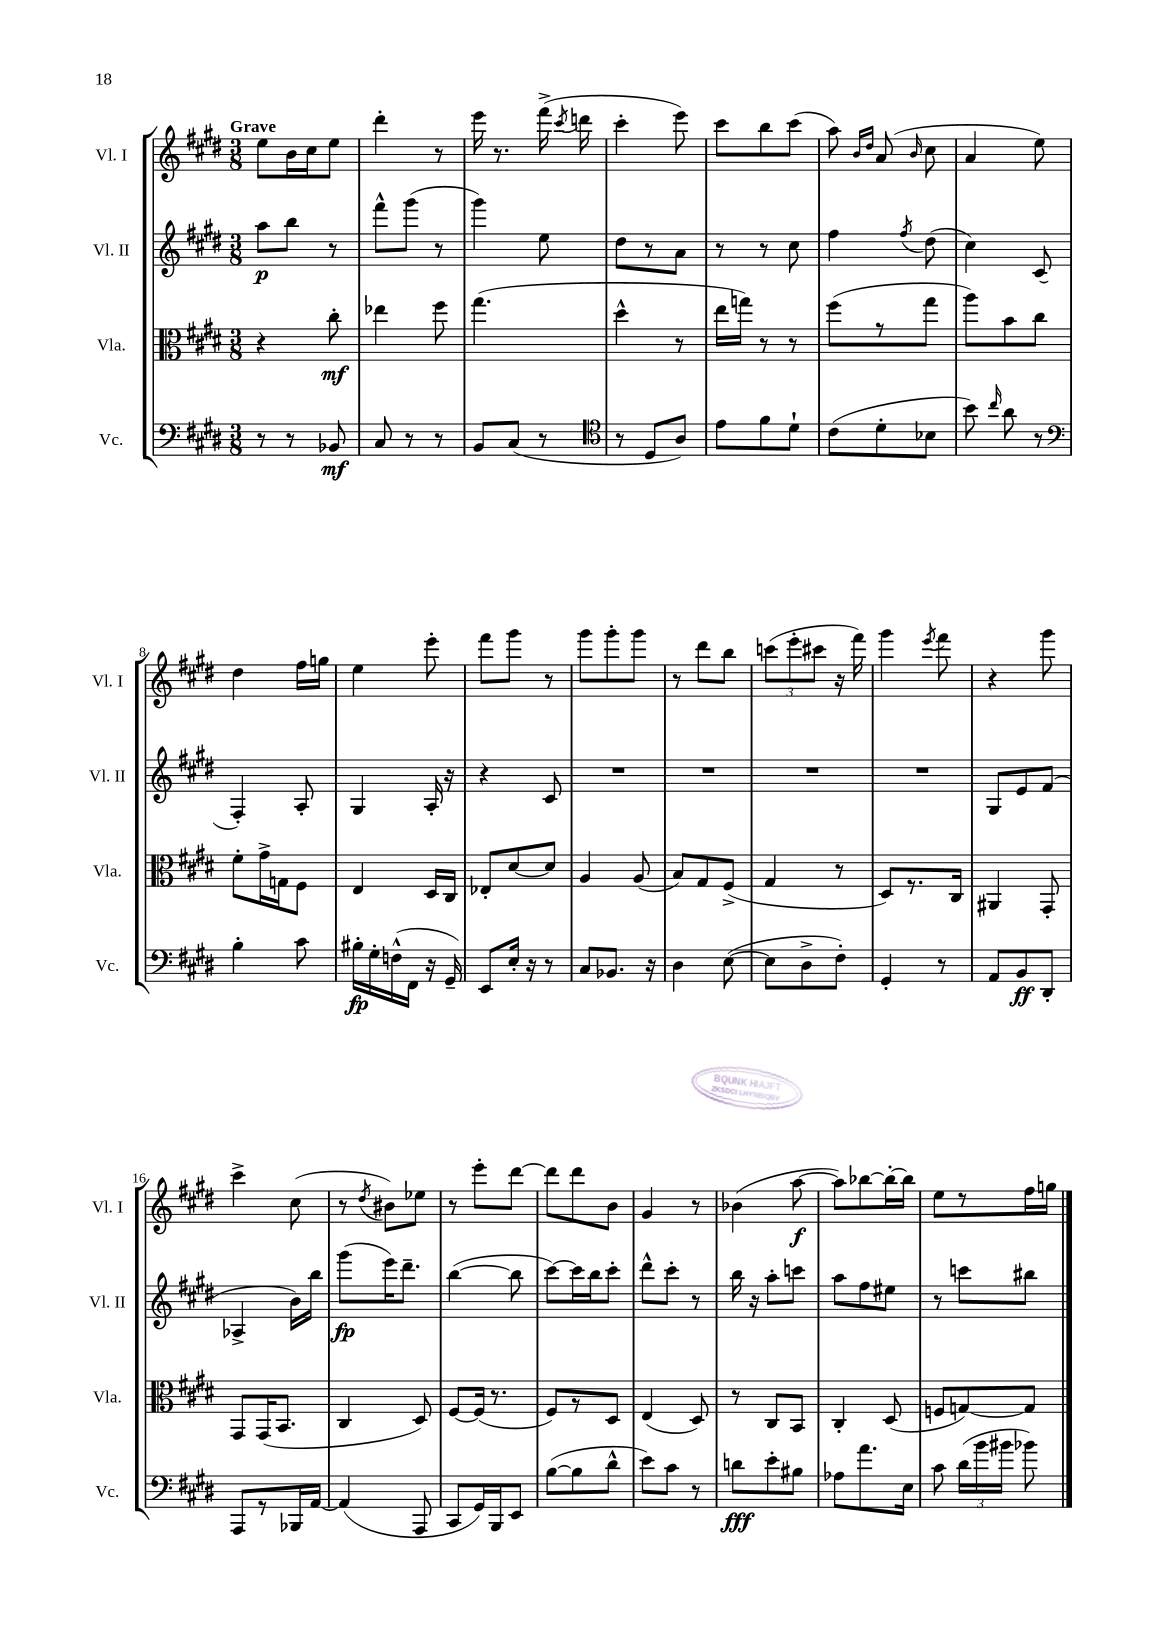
<<
\new StaffGroup <<
\new Staff = "s0" \with { instrumentName = "Vl. I" shortInstrumentName = "Vl. I" } {
    \clef treble \key e \major \numericTimeSignature \time 3/8 \tempo "Grave"
    \autoBeamOff e''8[ b'16 cis''16 e''8] |
    dis'''4-. r8 |
    e'''16 r8. fis'''16->( \acciaccatura { cis'''8 } d'''16 |
    cis'''4-. e'''8) |
    cis'''8[ b''8 cis'''8]( |
    a''8) \grace { b'16[ dis''16] } a'8( \grace { b'16 } cis''8 |
    a'4 e''8) |
    dis''4 fis''16[ g''16] |
    e''4 e'''8-. |
    fis'''8[ gis'''8] r8 |
    gis'''8[ gis'''8-. gis'''8] |
    r8 dis'''8[ b''8] |
    \tuplet 3/2 { c'''8[( e'''8-. cis'''8] } r16 fis'''16) |
    gis'''4 \acciaccatura { e'''8 } fis'''8 |
    r4 gis'''8 |
    cis'''4-> cis''8( |
    r8 \acciaccatura { dis''8 } bis'8[) ees''8] |
    r8 e'''8[-. dis'''8]~ |
    dis'''8[ dis'''8 b'8] |
    gis'4 r8 |
    bes'4( a''8~\f |
    a''8[) bes''8~ bes''16~-. bes''16] |
    e''8[ r8 fis''16 g''16] \bar "|." |
}
\new Staff = "s1" \with { instrumentName = "Vl. II" shortInstrumentName = "Vl. II" } {
    \clef treble \key e \major \numericTimeSignature \time 3/8
    \autoBeamOff a''8[\p b''8] r8 |
    fis'''8[-^ gis'''8]( r8 |
    gis'''4) e''8 |
    dis''8[ r8 a'8] |
    r8 r8 cis''8 |
    fis''4 \acciaccatura { fis''8 } dis''8( |
    cis''4) cis'8( |
    fis4-.) a8-. |
    gis4 a16-. r16 |
    r4 cis'8 |
    R4. |
    R4. |
    R4. |
    R4. |
    gis8[ e'8 fis'8]( |
    aes4-> b'16[) b''16] |
    gis'''8[\fp( e'''16) dis'''8.]-- |
    b''4~( b''8 |
    cis'''8[~) cis'''16 b''16 cis'''8]-. |
    dis'''8[-^ cis'''8]-. r8 |
    b''16 r16 a''8[-. c'''8] |
    a''8[ fis''8 eis''8] |
    r8 c'''8[ bis''8] \bar "|." |
}
\new Staff = "s2" \with { instrumentName = "Vla." shortInstrumentName = "Vla." } {
    \clef alto \key e \major \numericTimeSignature \time 3/8
    \autoBeamOff r4 cis''8-.\mf |
    ees''4 fis''8 |
    gis''4.( |
    dis''4-^ r8 |
    e''16[ g''16]) r8 r8 |
    fis''8[( r8 gis''8] |
    a''8[) b'8 cis''8] |
    fis'8[-. gis'16-> g16 fis8] |
    e4 dis16[ cis16] |
    ees8[-. dis'8~ dis'8] |
    a4 a8( |
    b8[) gis8 fis8]->( |
    gis4 r8 |
    dis8[) r8. cis16] |
    ais,4 gis,8-. |
    gis,8[ gis,16( b,8.] |
    cis4 dis8) |
    fis8[~ fis16]( r8. |
    fis8[) r8 dis8] |
    e4( dis8) |
    r8 cis8[ b,8] |
    cis4-. dis8( |
    f8[ g8~) g8] \bar "|." |
}
\new Staff = "s3" \with { instrumentName = "Vc." shortInstrumentName = "Vc." } {
    \clef bass \key e \major \numericTimeSignature \time 3/8
    \autoBeamOff r8 r8 bes,8\mf |
    cis8 r8 r8 |
    b,8[ cis8]( r8 |
    \clef tenor r8 dis8[ a8]) |
    e'8[ fis'8 dis'8]-! |
    cis'8[( dis'8-. bes8] |
    b'8) \grace { cis''16 } a'8 r8 |
    \clef bass b4-. cis'8 |
    bis16[-.\fp gis16-. f16-^( fis,16] r16 gis,16--) |
    e,8[ e16]-. r16 r8 |
    cis8[ bes,8.] r16 |
    dis4 e8~( |
    e8[ dis8-> fis8]-.) |
    gis,4-. r8 |
    a,8[ b,8\ff dis,8]-. |
    a,,8[ r8 bes,,16 a,16]~ |
    a,4( a,,8 |
    cis,8[ gis,16) b,,16 e,8] |
    b8[~( b8 dis'8]-^ |
    e'8[) cis'8] r8 |
    d'8[\fff e'8-. bis8] |
    aes8[ a'8. e16] |
    cis'8 \tuplet 3/2 { dis'16[( b'16 bis'16] } bes'8) \bar "|." |
}
>>
>>
